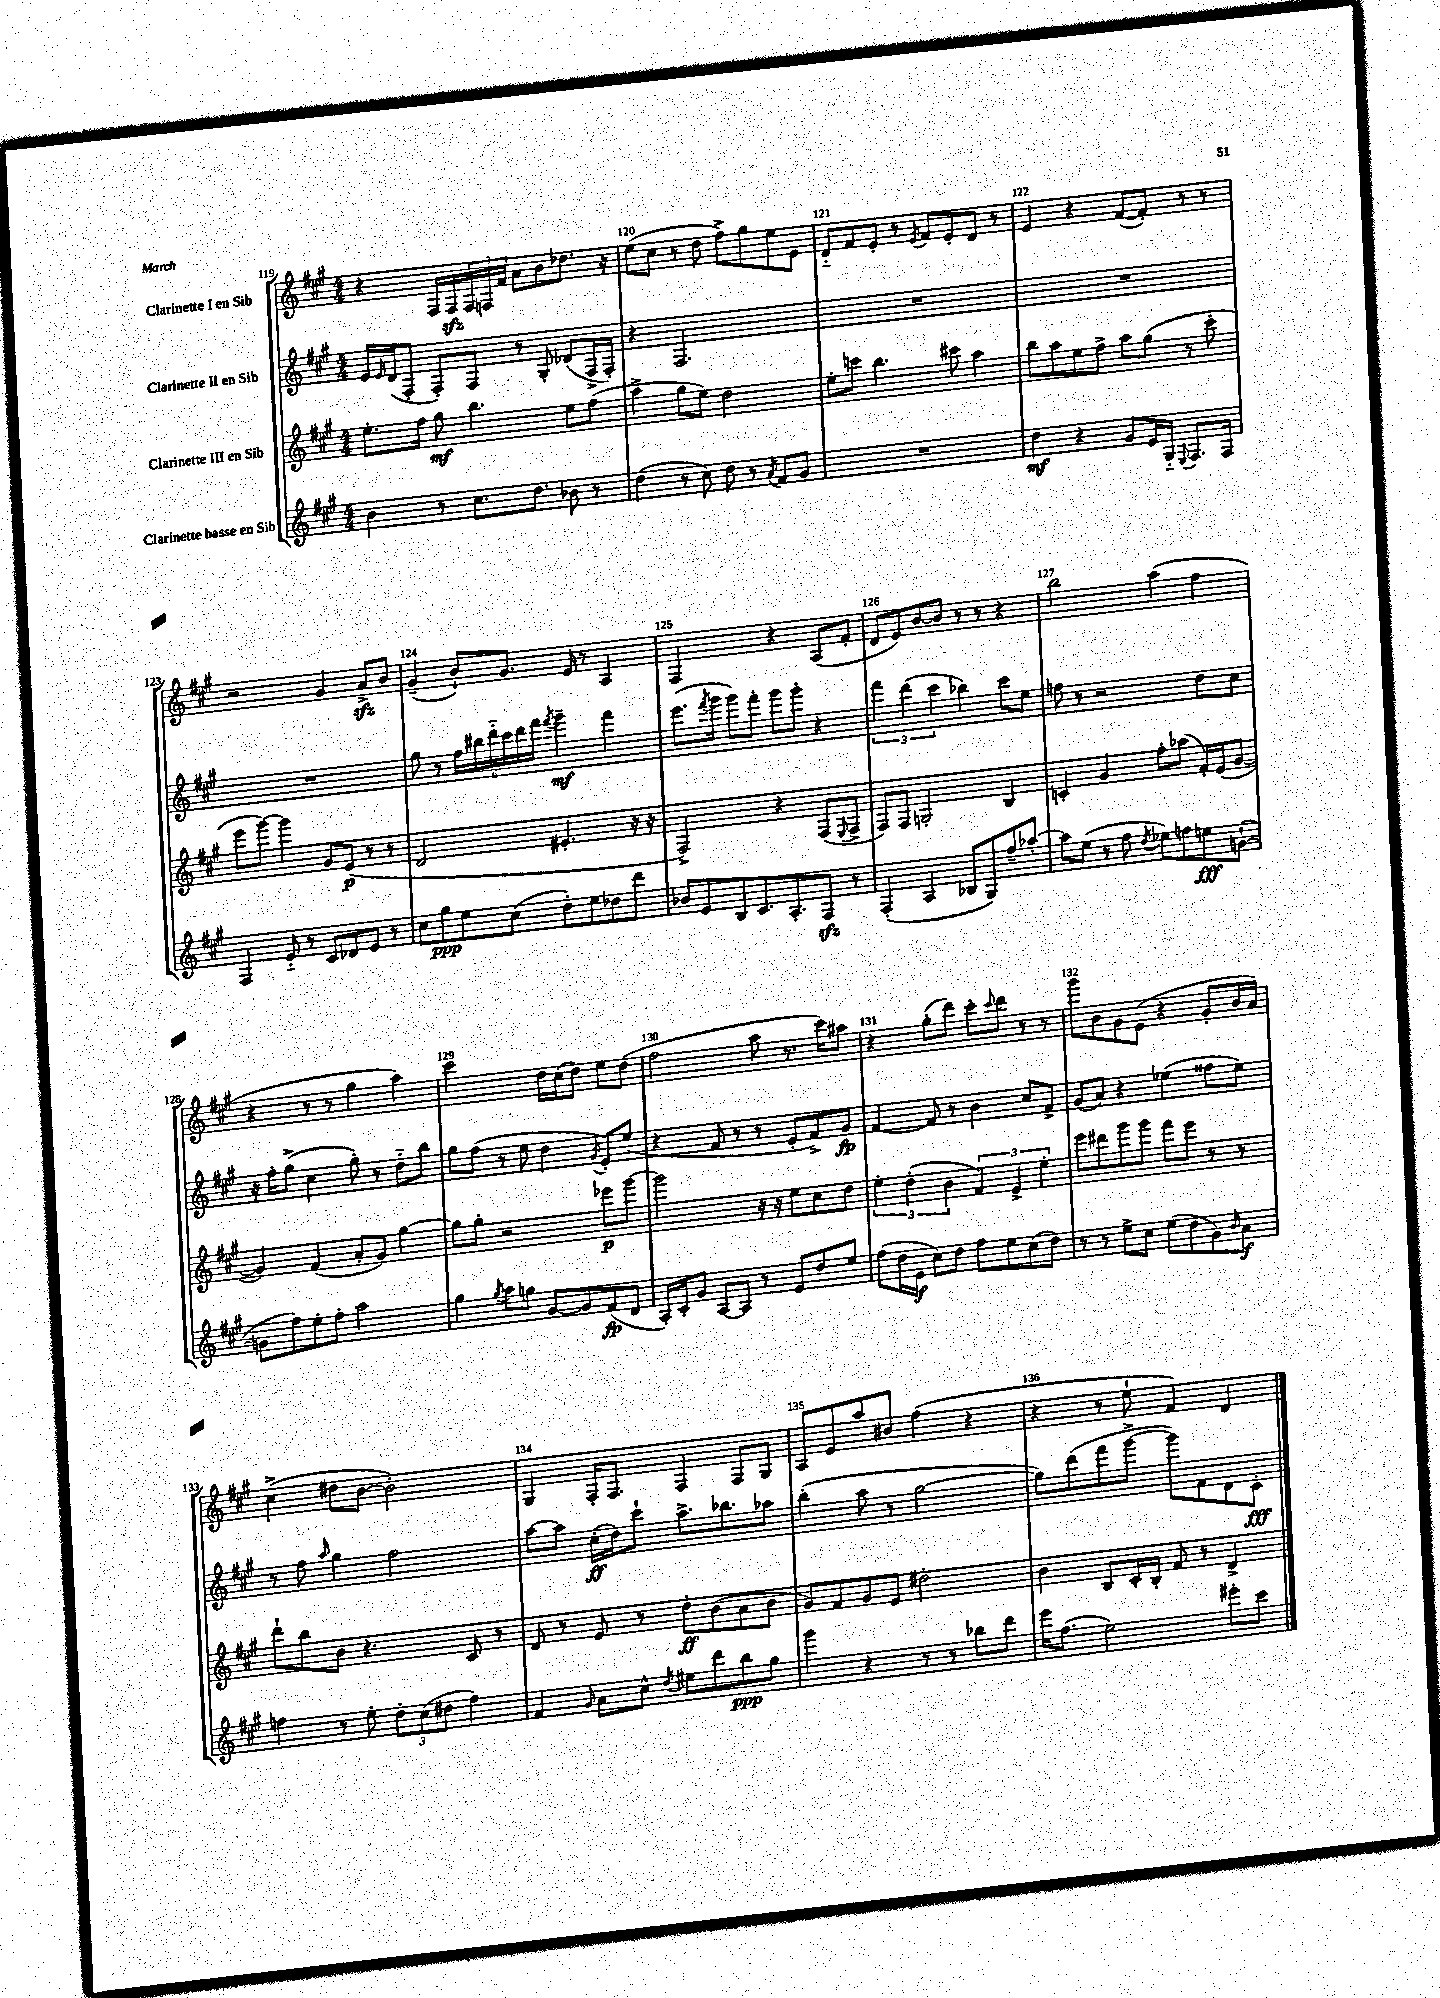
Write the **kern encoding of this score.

**kern	**kern	**kern	**kern
*staff4	*staff3	*staff2	*staff1
*clefG2	*clefG2	*clefG2	*clefG2
*k[f#c#g#]	*k[f#c#g#]	*k[f#c#g#]	*k[f#c#g#]
*M4/4	*M4/4	*M4/4	*M4/4
4b	8.ee'	16e	4r
.	.	16qqe	.
.	.	(16d	.
.	.	8F#'	.
.	16ff#	.	.
8r	8gg#	8F#')	16F#
.	.	.	16F#
8.cc#	4.bb	8F#	24F#
.	.	.	24F
.	.	.	24f#
.	.	8r	8a
8.dd	.	.	.
.	.	8G#'	8b
8b-	8ee	(8d-	8.dd-
8r	(8ff#	16F#^	.
.	.	16F#')	16r
=	=	=	=
(4dd	4aa^	4r	(8ee
.	.	.	8cc#
8r	8gg#	2.F#	8r
8cc#)	8ee)	.	8dd
8dd	2dd	.	8ff#^)
8r	.	.	8gg#
8qa	.	.	.
8f#	.	.	8ee
8g#	.	.	8e
=	=	=	=
1r	8ee'	1r	8d'~
.	8ccc	.	8f#
.	4.bb	.	8e'
.	.	.	8r
.	.	.	8qe
.	.	.	8f#
.	8ccc#	.	8e'
.	4aa	.	8d
.	.	.	8r
=	=	=	=
4dd	8bb	1r	4e
.	8aa	.	.
4r	8ee	.	4r
.	8ff#^	.	.
8g#	8aa	.	([8f#
16e	(8gg#	.	8f#'])
16G#'~	.	.	.
8qqE	.	.	.
8.F#	8r	.	8r
.	8ccc#'	.	8r
16F#	.	.	.
=	=	=	=
4F#	8eee	1r	2r
.	[8ggg#)	.	.
8e'~	4ggg#]	.	.
8r	.	.	.
8c#	8g#	.	4g#
8d-	(8e	.	.
8e	8r	.	8a^
8r	8r	.	8b
=	=	=	=
8cc#	2d	8gg#	(4g#~
8gg#	.	8r	.
8ee	.	24ff#	8b`)
.	.	24bb#	.
.	.	24ddd'~	.
(8cc#	.	24ccc#	8.g#
.	.	24ddd	.
.	.	24fff#	.
.	.	8qfff#	.
8dd')	4.e#'	4ggg#~	.
.	.	.	16e
8ee	.	.	8r
8dd-	.	4fff#	4A
8ddd	16r	.	.
.	16r	.	.
=	=	=	=
8b-	2F#^)	(8.eee	2F#
8e	.	.	.
.	.	8qfff#	.
.	.	16ggg#	.
8B	.	8ggg#)	.
8.c#	.	8fff#'	.
.	4r	8ggg#	4r
8.A'	.	.	.
.	.	8ggg#'	.
8F#	(8F#	4r	(8A
.	8qqE	.	.
8r	8F#^	.	8f#'
=	=	=	=
(4F#'	8F#)	6fff#	8d
.	8F#	.	8e)
.	.	(6ddd	.
4A	2G'	.	[8b
.	.	6ccc#	.
.	.	.	8b]
8B-	.	4bb-)	8r
8G#)	.	.	8r
8ff#~	4B	8ccc#	4r
[8aa-'	.	8ee	.
=	=	=	=
8aa-]	4c'	8ff	2bb
(8ee	.	8r	.
8r	4g#	2r	.
8ff#	.	.	.
8qdd	.	.	.
8ee-)	8ff#'	.	(4aa
8ff	(8aa-	.	.
8ee	16f#')	8dd	4ff#
.	(16e	.	.
([8g`	[8g#	8cc#	.
=	=	=	=
8g]	4g#])	16r	4r
.	.	16ff#'	.
8ff#)	.	(8gg#^	.
8ee'	(4f#	4cc#	8r
8ff#'	.	.	8r
2aa	8a'	8gg#')	4gg#
.	8g#)	8r	.
.	[4gg#	8dd'~	4aa)
.	.	8bb	.
=	=	=	=
4gg#	8gg#]	8gg#	2ccc#
.	8gg#'	(8ff#	.
8qgg#	.	.	.
8aa	2r	8r	.
8gg	.	8ee	.
[8g#	.	4dd	16dd
.	.	.	(16cc#
8g#]	.	.	8dd)
.	.	8qg#	.
(8f#	8eee-	8e')	8ee
8d	[8ggg#	(8ee	(8dd
=	=	=	=
16A')	2ggg#]	4r	2ff#
16c#'	.	.	.
8g#	.	.	.
[8A	.	8f#	.
8A]	.	8r	.
8r	16r	8r	8aa
.	16r	.	.
8e	8ee	8e'	8.r
8dd	8cc#	8f#^)	.
.	.	.	16ccc#)
8ee	8dd	8g#	8aa#
=	=	=	=
(8ff#	6ee'	[4f#	4r
16dd	.	.	.
.	(6dd'	.	.
16e	.	.	.
8cc#)	.	8f#]	(8gg#'
.	6b	.	.
8dd	.	8r	8ddd)
8ff#	6f#)	4b	8ccc#'
.	.	.	8qqccc#
8ee	.	.	8ddd
.	6e^	.	.
(8cc#	.	8cc#	8r
.	6ee'	.	.
8dd)	.	8f#^	8r
=	=	=	=
8r	8eee	(8g#	8ggg#
8r	8ddd#	8a)	8b
8ee^	8ggg#	4r	8g#
8cc#	8ggg#	.	(8e
(8ee	8fff#	(4ee-	4r
8dd	8eee	.	.
8g#)	8r	8ff##	8g#'
16qqb	.	.	.
8a	8r	8ee-)	16b
.	.	.	16a)
=	=	=	=
4ff	8ddd`	8r	(4cc#^
.	8bb	8ff#	.
.	.	16qqaa	.
8r	8b	4gg#	8dd#
8ee'	4.r	.	[8b
12dd'	.	2ff#	2b'])
(12cc#	.	.	.
12dd#	.	.	.
4ff)	8c#	.	.
.	8r	.	.
=	=	=	=
4f#	8d	[8aa	4G#
.	8r	8aa]	.
16qqg#	.	.	.
8a	8e	(16cc#'	16F#'
.	.	16dd)	8.F#
8cc#^^	8r	8ccc#`	.
8qdd	.	.	.
8ee#	8dd'	8.aa^	4F#
8ddd	(8b	.	.
.	.	8.bb-	.
8bb	8a	.	8F#
8gg#	8b	8aa-	8G#
=	=	=	=
4ggg#	8g#)	(4bb'	8A
.	8f#	.	8e
4r	8g#	8aa	8aa
.	8e	8r	8b#
8r	2dd#'	[2gg#	(4ff#
8r	.	.	.
8bb-	.	.	4r
8ddd	.	.	.
=	=	=	=
16eee	4b	8gg#])	4r
(8.ff#	.	.	.
.	.	(8ddd	.
2ee)	8B	8fff#	8r
.	16c#'	[8ggg#^	8ee`
.	16B'	.	.
.	8f#	8ggg#])	4f#)
.	8r	8f#	.
8eee#'	4d^	8d	4d
8ccc#	.	8c#'	.
==	==	==	==
*-	*-	*-	*-
